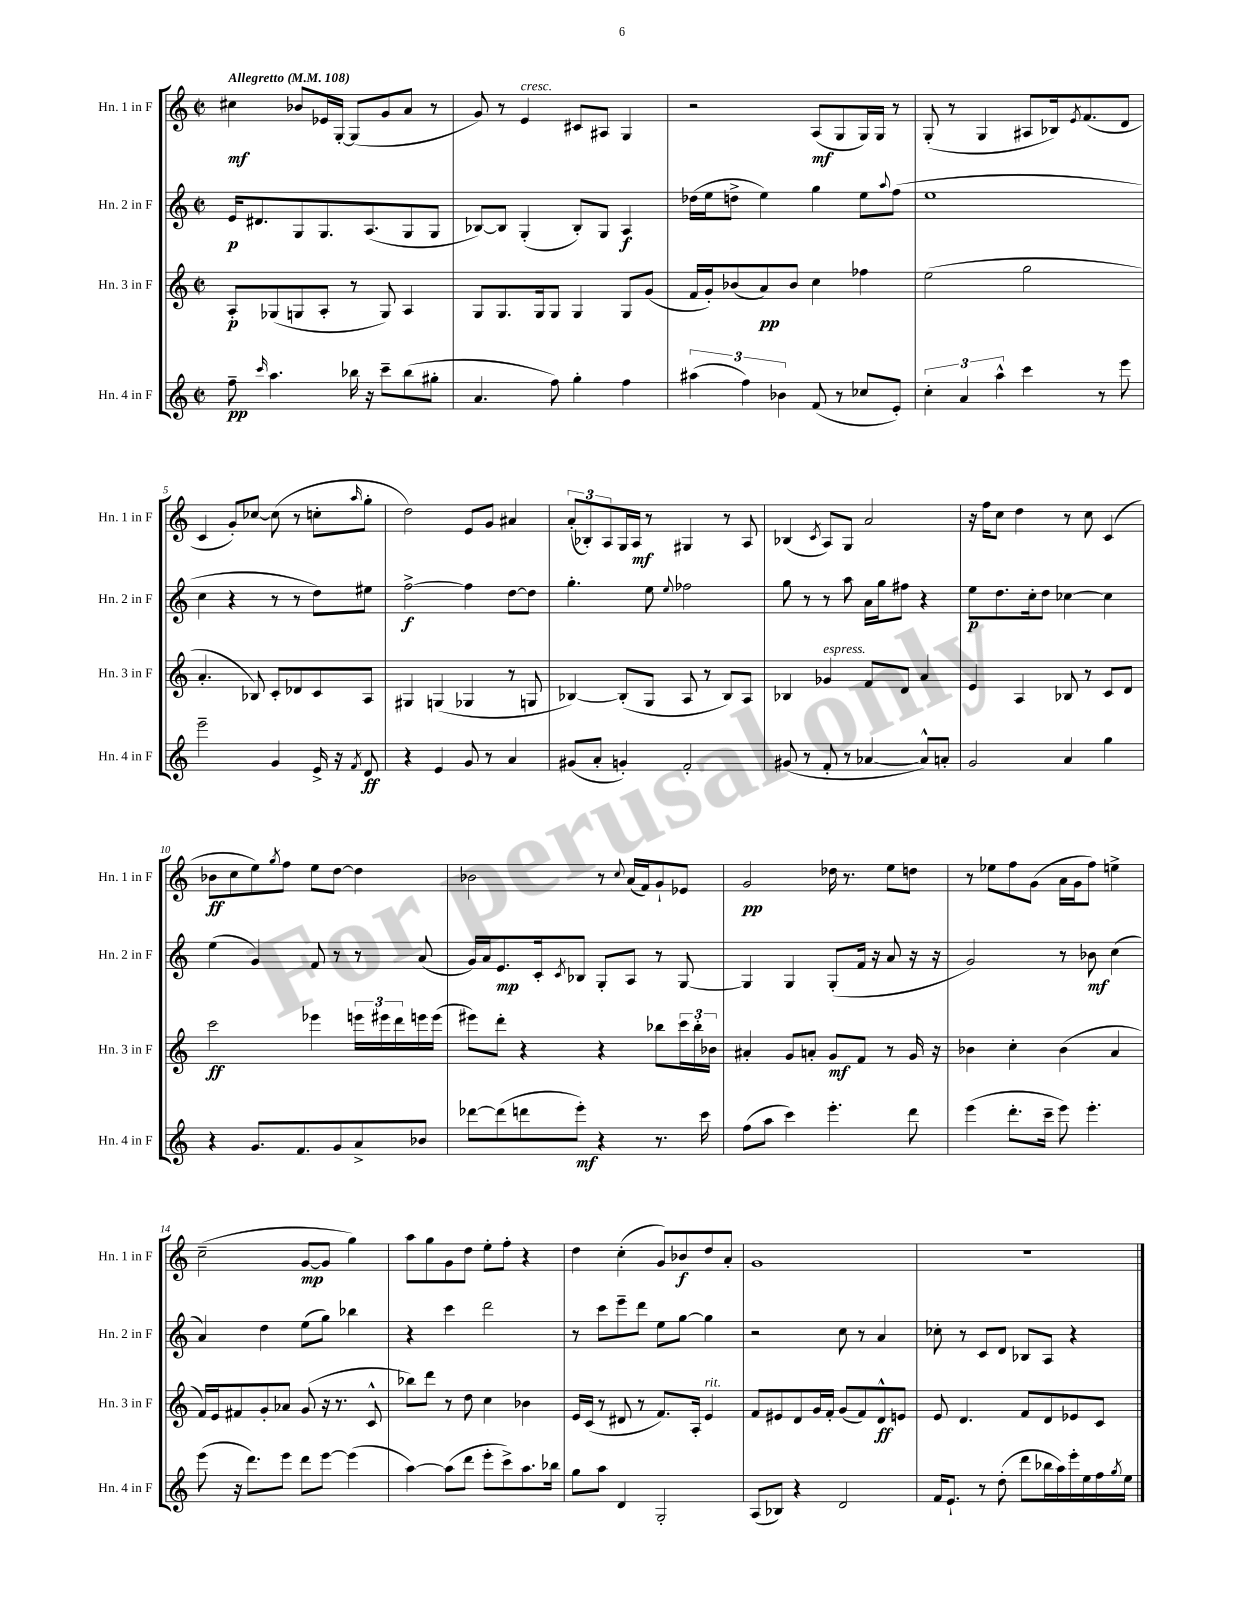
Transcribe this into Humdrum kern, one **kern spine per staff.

**kern	**dynam	**kern	**dynam	**kern	**dynam	**kern	**dynam
*part4	*part4	*part3	*part3	*part2	*part2	*part1	*part1
*staff4	*staff4	*staff3	*staff3	*staff2	*staff2	*staff1	*staff1
*I"Hn. 4 in F	*	*I"Hn. 3 in F	*	*I"Hn. 2 in F	*	*I"Hn. 1 in F	*
*I'Hn. 4 in F	*	*I'Hn. 3 in F	*	*I'Hn. 2 in F	*	*I'Hn. 1 in F	*
*clefG2	*	*clefG2	*	*clefG2	*	*clefG2	*
*k[]	*	*k[]	*	*k[]	*	*k[]	*
*M2/2	*	*M2/2	*	*M2/2	*	*M2/2	*
*met(c|)	*	*met(c|)	*	*met(c|)	*	*met(c|)	*
*MM108	*	*MM108	*	*MM108	*	*MM108	*
=1	=1	=1	=1	=1	=1	=1	=1
!	!	!	!	!	!	!LO:TX:a:B:t=Allegretto	!
8ff~\	pp	8A'/L	p	16e/KL	p	4cc#X\	mf
.	.	.	.	8.d#X/	.	.	.
16qqccc/	.	.	.	.	.	.	.
4.aa\	.	(8G-X/	.	.	.	.	.
.	.	8Gn/	.	8G/	.	8b-X/L	.
.	.	8A'/J	.	8.G/	.	16e-X/L	.
.	.	.	.	.	.	[16G'/JJ	.
16bb-X\	.	8r	.	.	.	(8G/L]	.
16r	.	.	.	(8.A/	.	.	.
8ccc~\L	.	8G/)	.	.	.	8g/	.
(8bb-\	.	4A/	.	8G/	.	8a/J	.
8gg#X'\J	.	.	.	8G/J	.	8r	.
=2	=2	=2	=2	=2	=2	=2	=2
4.a/	.	8G/L	.	[8B-X/L)	.	8g/)	.
.	.	8.G/	.	8B-/J]	.	8r	.
!	!	!	!	!	!	!LO:TX:a:i:t=cresc.	!
.	.	.	.	(4G'/	.	4e/	.
.	.	16G/k	.	.	.	.	.
8ff\)	.	8G/J	.	.	.	.	.
4gg'\	.	4G/	.	8B-'/L)	.	8c#X/L	.
.	.	.	.	8G/J	.	8A#X/J	.
4ff\	.	8G/L	.	4A/	f	4G/	.
.	.	(8g/J	.	.	.	.	.
=3	=3	=3	=3	=3	=3	=3	=3
(6aa#X\	.	16f/LL	.	(16dd-X\LL	.	2r	.
.	.	16g'/J)	.	16ee\J	.	.	.
.	.	(8b-X/	.	8ddn^\J	.	.	.
6ff\)	.	.	.	.	.	.	.
.	.	8a/)	pp	4ee\)	.	.	.
6b-X\	.	.	.	.	.	.	.
.	.	8b-/J	.	.	.	.	.
(8f/	.	4cc\	.	4gg\	.	(8A/L	mf
8r	.	.	.	.	.	8G/	.
8cc-X/L	.	4ff-X\	.	8ee\L	.	16G/L)	.
.	.	.	.	.	.	16G/JJ	.
.	.	.	.	8qqaa/	.	.	.
8e'/J)	.	.	.	(8ff\J	.	8r	.
=4	=4	=4	=4	=4	=4	=4	=4
6cc'\	.	(2ee\	.	1ee	.	(8G'/	.
.	.	.	.	.	.	8r	.
6a/	.	.	.	.	.	.	.
.	.	.	.	.	.	4G/	.
6aa^^\	.	.	.	.	.	.	.
4ccc\	.	2gg\	.	.	.	8A#X/L	.
.	.	.	.	.	.	16B-X/k)	.
.	.	.	.	.	.	8qe/	.
.	.	.	.	.	.	(8.f/	.
8r	.	.	.	.	.	.	.
8eee\	.	.	.	.	.	8d/J	.
!!LO:LB:g=z
=5	=5	=5	=5	=5	=5	=5	=5
2eee~\	.	4.a'/	.	4cc\	.	4c/	.
.	.	.	.	4r	.	8g'/L)	.
.	.	8B-X/)	.	.	.	[8cc-X/J	.
4g/	.	8c'/L	.	8r	.	(8cc-\]	.
.	.	8d-X/	.	8r	.	8r	.
16e^/	.	8c/	.	8dd\L)	.	8ccn'\L	.
16r	.	.	.	.	.	.	.
8qf/	.	.	.	.	.	16qqaa/	.
8d/	ff	8A/J	.	8ee#X\J	.	8gg'\J	.
=6	=6	=6	=6	=6	=6	=6	=6
4r	.	4G#X/	.	[2ff^\	f	2dd\)	.
4e/	.	(4Gn/	.	.	.	.	.
8g/	.	4G-X/	.	4ff\]	.	8e/L	.
8r	.	.	.	.	.	8g/J	.
4a/	.	8r	.	[8dd\L	.	4a#X/	.
.	.	8Gn/	.	8dd\J]	.	.	.
=7	=7	=7	=7	=7	=7	=7	=7
(8g#X/L	.	[4B-X/)	.	4.gg'\	.	(12a'/L	.
.	.	.	.	.	.	12B-X'/)	.
8a'/J	.	.	.	.	.	.	.
.	.	.	.	.	.	12A/	.
4gn'/)	.	(8B-'/L]	.	.	.	16G/L	.
.	.	.	.	.	.	16A/JJ	mf
.	.	8G/J	.	8ee\	.	8r	.
.	.	.	.	8qqee/	.	.	.
2f'/	.	8A/	.	2ff-X\	.	4G#X/	.
.	.	8r	.	.	.	.	.
.	.	8B-/L)	.	.	.	8r	.
.	.	8A/J	.	.	.	8A/	.
=8	=8	=8	=8	=8	=8	=8	=8
(8g#X/	.	4B-X/	.	8gg\	.	(4B-X/	.
8r	.	.	.	8r	.	.	.
.	.	.	.	.	.	8qc/	.
!	!	!LO:TX:a:i:t=espress.	!	!	!	!	!
8f'/	.	4g-X/	.	8r	.	8A/L)	.
8r	.	.	.	8aa\	.	8G/J	.
[4a-X/	.	8f/L	.	16a\LL	.	2a/	.
.	.	.	.	16gg\J	.	.	.
.	.	8d/J	.	8ff#X\J	.	.	.
8a-^^/L])	.	4a/	.	4r	.	.	.
8an'/J	.	.	.	.	.	.	.
=9	=9	=9	=9	=9	=9	=9	=9
2g/	.	4e/	.	8ee\L	p	16r	.
.	.	.	.	.	.	16ff\KL	.
.	.	.	.	8.dd\	.	8cc\J	.
.	.	4A/	.	.	.	4dd\	.
.	.	.	.	16cc'\k	.	.	.
.	.	.	.	8dd\J	.	.	.
4a/	.	8B-X/	.	[4cc-X\	.	8r	.
.	.	8r	.	.	.	8cc\	.
4gg\	.	8c/L	.	4cc-\]	.	(4c/	.
.	.	8d/J	.	.	.	.	.
!!LO:LB:g=z
=10	=10	=10	=10	=10	=10	=10	=10
4r	.	2ccc\	ff	(4ee\	.	8b-X\L	ff
.	.	.	.	.	.	8cc\	.
8.g/L	.	.	.	4g/)	.	8ee\)	.
.	.	.	.	.	.	8qgg/	.
.	.	.	.	.	.	8ff\J	.
8.f/	.	.	.	.	.	.	.
.	.	4eee-X\	.	8f/	.	8ee\L	.
8g/	.	.	.	8r	.	[8dd\J	.
8a^/	.	24eeen\LL	.	8r	.	4dd\]	.
.	.	24eee#X\	.	.	.	.	.
.	.	24ddd\	.	.	.	.	.
8b-X/J	.	16eeen\	.	(8a/	.	.	.
.	.	(16eee\JJ	.	.	.	.	.
=11	=11	=11	=11	=11	=11	=11	=11
[8ddd-X\L	.	8eee#X\L)	.	16g/LL)	.	2b-X\	.
.	.	.	.	16a/J	.	.	.
(8ddd-\]	.	8ddd'\J	.	8.e/	mp	.	.
8dddn\	.	4r	.	.	.	.	.
.	.	.	.	16c'/k	.	.	.
.	.	.	.	8qc/	.	.	.
8eee'\J)	mf	.	.	8B-X/J	.	.	.
4r	.	4r	.	8G'/L	.	8r	.
.	.	.	.	.	.	8qqcc/	.
.	.	.	.	8A/J	.	(16a/LL	.
.	.	.	.	.	.	16f/J)	.
8.r	.	8bb-X\L	.	8r	.	8g`/	.
.	.	24ccc\L	.	[8G/	.	8e-X/J	.
.	.	24bb-'\	.	.	.	.	.
16ccc\	.	.	.	.	.	.	.
.	.	24b-X\JJ	.	.	.	.	.
=12	=12	=12	=12	=12	=12	=12	=12
(8ff\L	.	4a#X'/	.	4G/]	.	2g/	pp
8aa\J	.	.	.	.	.	.	.
4ccc\)	.	8g/L	.	4G/	.	.	.
.	.	8an'/J	.	.	.	.	.
4.eee'\	.	8g/L	mf	(8G'/L	.	16dd-X\	.
.	.	.	.	.	.	8.r	.
.	.	8f/J	.	16f/Jk	.	.	.
.	.	.	.	16r	.	.	.
.	.	8r	.	8a/	.	8ee\L	.
8ddd\	.	16g/	.	16r	.	8ddn\J	.
.	.	16r	.	16r	.	.	.
=13	=13	=13	=13	=13	=13	=13	=13
(4eee\	.	4b-X\	.	2g/)	.	8r	.
.	.	.	.	.	.	8ee-X\L	.
8.ddd'\L	.	4cc'\	.	.	.	8ff\	.
.	.	.	.	.	.	(8g\J	.
16ccc~\Jk	.	.	.	.	.	.	.
8eee\)	.	(4b-\	.	8r	.	16a\LL	.
.	.	.	.	.	.	16g\J	.
4.eee'\	.	.	.	8b-X\	mf	8ff\J)	.
.	.	4a/	.	(4cc\	.	4een^\	.
!!LO:LB:g=z
=14	=14	=14	=14	=14	=14	=14	=14
(8eee\	.	16f/LL)	.	4a/)	.	(2cc~\	.
.	.	16e/J	.	.	.	.	.
16r	.	8f#X/	.	.	.	.	.
8.ddd\L)	.	.	.	.	.	.	.
.	.	8g'/	.	4dd\	.	.	.
8eee\J	.	8a-X/J	.	.	.	.	.
8ddd\L	.	(8g/	.	(8ee\L	.	[8g/L	mp
[8eee\J	.	16r	.	8gg\J)	.	8g/J]	.
.	.	8.r	.	.	.	.	.
(4eee\]	.	.	.	4bb-X\	.	4gg\)	.
.	.	8c^^/	.	.	.	.	.
=15	=15	=15	=15	=15	=15	=15	=15
[4aa\)	.	8bb-X\L)	.	4r	.	8aa\L	.
.	.	8ddd\J	.	.	.	8gg\	.
(8aa\L]	.	8r	.	4ccc\	.	8g\	.
8ddd\J	.	8dd\	.	.	.	8dd\J	.
8eee'\L	.	4cc\	.	2ddd\	.	8ee'\L	.
8ccc^\)	.	.	.	.	.	8ff'\J	.
8.aa\	.	4b-X\	.	.	.	4r	.
16bb-X\Jk	.	.	.	.	.	.	.
=16	=16	=16	=16	=16	=16	=16	=16
8gg\L	.	16e/LL	.	8r	.	4dd\	.
.	.	(16c/JJ	.	.	.	.	.
8aa\J	.	8r	.	8ccc\L	.	.	.
4d/	.	8d#X/	.	8eee~\	.	(4cc'\	.
.	.	8r	.	8ddd\J	.	.	.
2G'/	.	8.f/L)	.	8ee\L	.	8g/L)	.
.	.	.	.	[8gg\J	.	8b-X/	f
.	.	16A'/Jk	.	.	.	.	.
!	!	!LO:TX:a:i:t=rit.	!	!	!	!	!
.	.	4e/	.	4gg\]	.	8dd/	.
.	.	.	.	.	.	8a'/J	.
=17	=17	=17	=17	=17	=17	=17	=17
(8A/L	.	8f/L	.	2r	.	1g	.
8B-X/J)	.	8e#X/	.	.	.	.	.
4r	.	8d/	.	.	.	.	.
.	.	16g/L	.	.	.	.	.
.	.	16f'/JJ	.	.	.	.	.
2d/	.	(8g/L	.	8cc\	.	.	.
.	.	8f/)	.	8r	.	.	.
.	.	8d^^/	ff	4a/	.	.	.
.	.	8en/J	.	.	.	.	.
=18	=18	=18	=18	=18	=18	=18	=18
16f/KL	.	8e/	.	8cc-X'\	.	1r	.
8.e`/J	.	.	.	.	.	.	.
.	.	4.d/	.	8r	.	.	.
8r	.	.	.	8c/L	.	.	.
(8dd'\	.	.	.	8d/J	.	.	.
8ddd\L	.	8f/L	.	8B-X/L	.	.	.
16bb-X\L	.	8d/	.	8A/J	.	.	.
16aa\)	.	.	.	.	.	.	.
16eee'\	.	8e-X/	.	4r	.	.	.
16ee\	.	.	.	.	.	.	.
16ff\	.	8c/J	.	.	.	.	.
8qgg/	.	.	.	.	.	.	.
16ee\JJ	.	.	.	.	.	.	.
==	==	==	==	==	==	==	==
*-	*-	*-	*-	*-	*-	*-	*-
